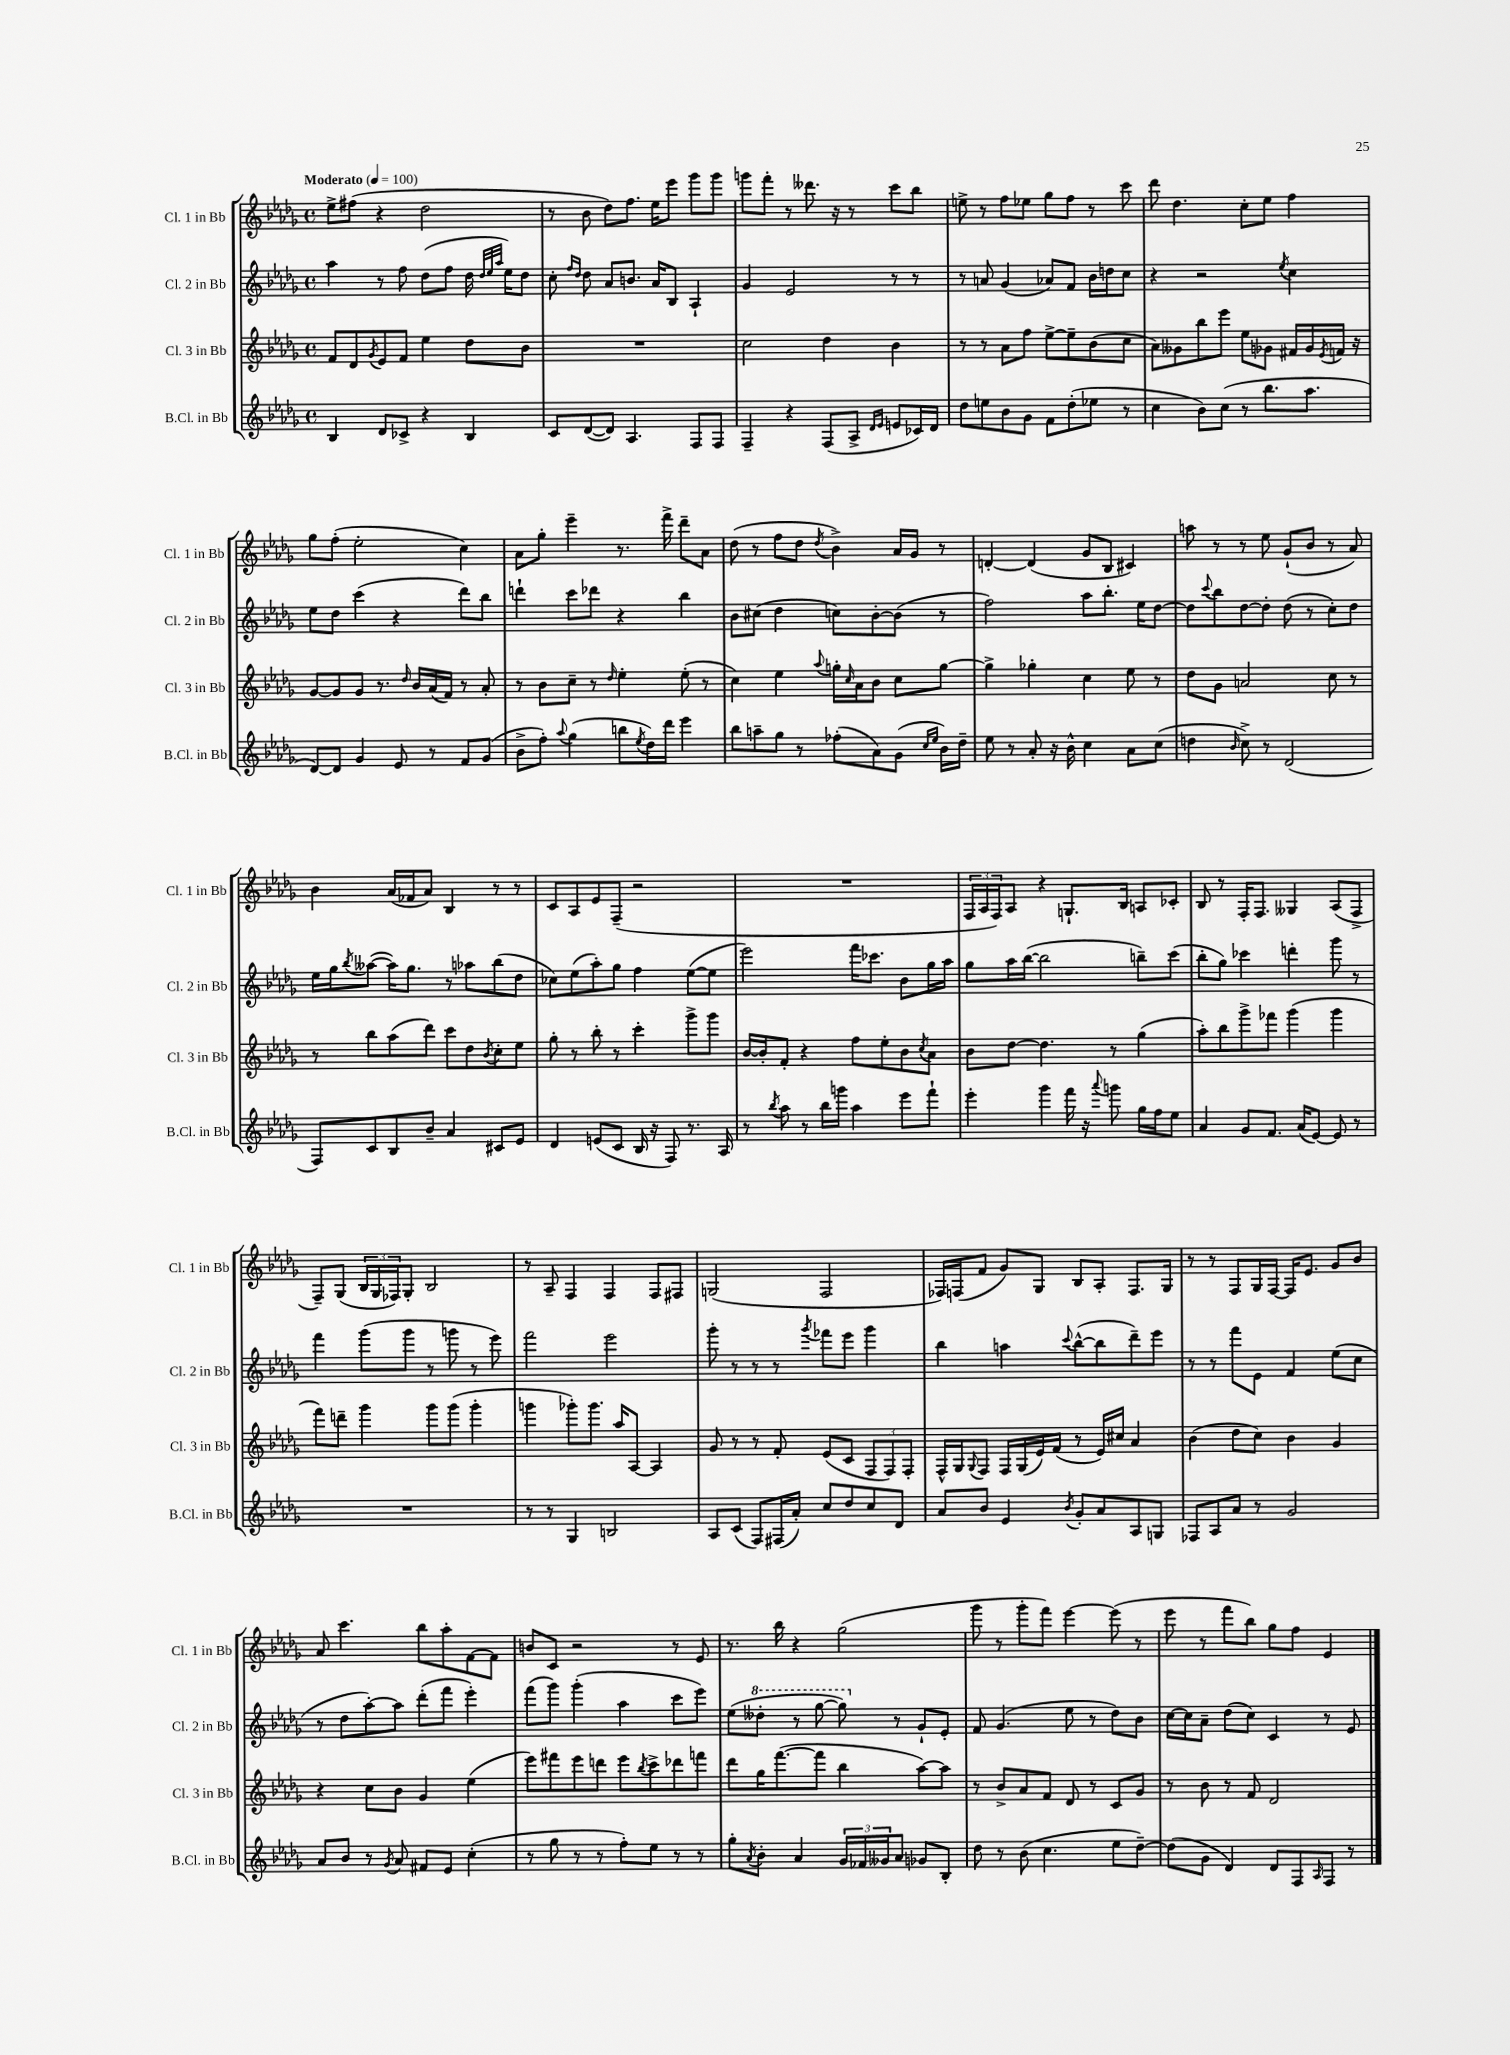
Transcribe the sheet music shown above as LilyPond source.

<<
\new StaffGroup <<
\new Staff = "s0" \with { instrumentName = "Cl. 1 in Bb" shortInstrumentName = "Cl. 1 in Bb" } {
    \clef treble \key des \major \defaultTimeSignature \time 4/4 \tempo "Moderato" 4 = 100
    ees''8-> fis''8( r4 des''2 |
    r8 bes'8 des''8) f''8. ees''16 ees'''8 ges'''8 ges'''8 |
    g'''8 f'''8-. r8 deses'''8. r16 r8 c'''8 bes''8 |
    e''8-> r8 f''8 ees''8 ges''8 f''8 r8 c'''8 |
    des'''8 des''4. c''8-. ees''8 f''4 |
    ges''8 f''8-.( ees''2-. c''4) |
    aes'8 ges''8-. ees'''4-- r8. f'''16-> des'''8-- aes'8 |
    des''8( r8 f''8 des''8 \acciaccatura { des''8 } bes'4->) aes'16 ges'16 r8 |
    d'4~-. d'4( ges'8 bes8 cis'4) |
    a''8 r8 r8 ees''8 ges'8-!( bes'8 r8 aes'8) |
    bes'4 aes'16( fes'16 aes'8) bes4 r8 r8 |
    c'8 aes8 ees'8 f8--( r2 |
    R1 |
    \tuplet 3/2 { f16 aes16 f16) } aes8 r4 g8.-! bes16 a8 ces'8-. |
    bes8 r8 f16-. f8. geses4 aes8( f8-> |
    f8--) ges8( \tuplet 3/2 { bes16 ges16 fes16) } ges8-. bes2 |
    r8 aes8-- f4 f4 f8 fis8 |
    g2( f2 |
    fes16) f16( f'8 ges'8) ges8 bes8 aes8-. f8. ges16 |
    r8 r8 f8 ges16 f16~ f16 ees'8. ges'8 bes'8 |
    aes'8 c'''4. bes''8 aes''8-. f'8~ f'8 |
    b'8 c'8 r2 r8 ees'8 |
    r8. bes''16 r4 ges''2( |
    ges'''8 r8 ges'''8-. f'''8) ees'''4~ ees'''8( r8 |
    ees'''8 r8 f'''8 bes''8) ges''8 f''8 ees'4 \bar "|." |
}
\new Staff = "s1" \with { instrumentName = "Cl. 2 in Bb" shortInstrumentName = "Cl. 2 in Bb" } {
    \clef treble \key des \major \defaultTimeSignature \time 4/4
    aes''4 r8 f''8 des''8( f''8 des''16 \grace { des''32 ees''32 aes''32 } ees''16) des''8 |
    c''8-. \grace { f''16 des''16 } des''8 aes'8 b'8. aes'16 bes8 aes4-! |
    ges'4 ees'2 r8 r8 |
    r8 a'8 ges'4( aes'8) f'8 bes'16 d''16 c''8 |
    r4 r2 \acciaccatura { ees''8 } c''4 |
    ees''8 des''8 c'''4( r4 des'''8) bes''8 |
    d'''4-! c'''8 des'''8 r4 bes''4 |
    bes'8 cis''8( des''4 c''8) bes'8~-. bes'8( r8 |
    f''2) aes''8 bes''8.-. ees''16 des''8~ |
    des''8 \appoggiatura { c'''8 } bes''8 des''8~ des''8-. des''8( r8 c''8-.) des''8 |
    ees''16 ges''16 \acciaccatura { bes''8 } aeses''8~( aeses''16) ges''8. r8 aes''8 bes''8( des''8 |
    ces''8) ees''8( aes''8-.) ges''8 f''4 ees''8~( ees''8 |
    ees'''2) f'''16 ces'''8. bes'8 ges''16 aes''16 |
    ges''8 aes''16 bes''16~( bes''2 b''8--) c'''8( |
    bes''8-. ges''8) ces'''4 d'''4-. ges'''8 r8 |
    f'''4 ges'''8( ges'''8 r8 g'''8 r8 ees'''8) |
    f'''2 ees'''2 |
    ges'''8-. r8 r8 r8 \acciaccatura { ges'''8 } fes'''8 ees'''8 ges'''4 |
    bes''4 a''4 \appoggiatura { c'''8 } bes''8~-^( bes''8 des'''8--) ees'''8 |
    r8 r8 f'''8 ees'8 f'4 ees''8( c''8 |
    r8 des''8 aes''8~-.) aes''8 des'''8-.( f'''8 ees'''4-.) |
    f'''8( ges'''8) ges'''4-.( aes''4 c'''8 ees'''8) |
    ees''8( \ottava #1 deses'''8-. r8 ges'''8~ ges'''8) \ottava #0 r8 ges'8-! ees'8-. |
    f'8 ges'4.( ees''8 r8 des''8) bes'8 |
    c''16~ c''16 aes'8-- des''8( c''8) c'4 r8 ees'8 \bar "|." |
}
\new Staff = "s2" \with { instrumentName = "Cl. 3 in Bb" shortInstrumentName = "Cl. 3 in Bb" } {
    \clef treble \key des \major \defaultTimeSignature \time 4/4
    f'8 des'8 \acciaccatura { ges'8 } ees'8 f'8 ees''4 des''8 bes'8 |
    R1 |
    c''2 des''4 bes'4 |
    r8 r8 aes'8 f''8 ees''8~-> ees''8-- bes'8( c''8 |
    aes'8) geses'8 bes''8 ees'''8 ees''8 ges'8 fis'16 ges'16 \acciaccatura { ees'8 } f'16 r16 |
    ges'8~ ges'8 ges'8 r8. \grace { des''16 } bes'16 aes'16( f'16) r8 aes'8-. |
    r8 bes'8 c''8-- r8 \grace { des''16 } ees''4-. ees''8-.( r8 |
    c''4) ees''4 \appoggiatura { aes''8 } g''16-. \grace { c''16 } aes'16 bes'8 c''8 g''8~ |
    g''4-> ges''4-. c''4 ees''8 r8 |
    des''8 ges'8 a'2 c''8 r8 |
    r8 bes''8 aes''8( des'''8) c'''8 des''8 \acciaccatura { bes'8 } c''8-. ees''8 |
    ges''8-. r8 bes''8-. r8 c'''4-. ges'''8-> ges'''8 |
    bes'16~ bes'16-. f'8-. r4 f''8 ees''8-. bes'8 \acciaccatura { c''8 } aes'8 |
    bes'8 des''8~ des''4. r8 ges''4( |
    aes''8-.) bes''8 ges'''8-> fes'''8 ges'''4( ges'''4 |
    f'''8) d'''8-- ges'''4 ges'''8 ges'''8( ges'''4-. |
    g'''4 ges'''8-.) ges'''8. aes''16 aes8~ aes4 |
    ges'8 r8 r8 f'8-. ees'8( c'8 \tuplet 3/2 { f8 f8) f8-. } |
    f16-^ ges16 \appoggiatura { ges8 } f8 f16 ges16( ees'16) f'16( r8 ees'16) cis''16 aes'4 |
    bes'4( des''8 c''8) bes'4 ges'4 |
    r4 c''8 bes'8 ges'4 ees''4( |
    ees'''8) fis'''8 ees'''8 d'''8 ees'''8 \acciaccatura { bes''8 } c'''8-> des'''8 f'''8 |
    des'''8 ges''16 f'''8.~( f'''8 bes''4 aes''8~) aes''8 |
    r8 bes'8-> aes'8 f'8 des'8 r8 c'8 ges'8 |
    r8 bes'8 r8 f'8 des'2 \bar "|." |
}
\new Staff = "s3" \with { instrumentName = "B.Cl. in Bb" shortInstrumentName = "B.Cl. in Bb" } {
    \clef treble \key des \major \defaultTimeSignature \time 4/4
    bes4 des'8 ces'8-> r4 bes4 |
    c'8 des'8~( des'8) aes4. f8 f8 |
    f4-- r4 f8( aes8-> \grace { des'16 ees'16 } e'8 ces'16) des'16 |
    des''8 e''8 bes'8 ges'8 f'8 des''8-.( ees''8 r8 |
    c''4 bes'8) c''8( r8 bes''8. aes''8. |
    des'8~) des'8 ges'4 ees'8 r8 f'8 ges'8( |
    bes'8-> f''8-.) \appoggiatura { aes''8 } ges''4( b''8 \acciaccatura { ees''8 } des''16) des'''16 ees'''4 |
    bes''8 a''8-- ges''8 r8 fes''8-.( aes'8) ges'8( \grace { c''16 ees''16 } bes'16) des''16-- |
    ees''8 r8 aes'8-. r16 bes'16-^ c''4 aes'8 c''8( |
    d''4 \grace { bes'16 } c''8->) r8 des'2( |
    f8) c'8 bes8 bes'8-- aes'4 cis'8 ees'8 |
    des'4 e'8( c'8 bes16 r16 f8) r8. aes16 |
    r8 \acciaccatura { bes''8 } aes''8 r8 bes''16 g'''16 aes''4 ees'''8 f'''8-! |
    ees'''4-. ges'''4 f'''16 r16 \appoggiatura { aes'''8 } g'''8 ges''16 f''16 ees''8 |
    aes'4 ges'8 f'8. aes'16( ees'8~) ees'8 r8 |
    R1 |
    r8 r8 ges4 b2 |
    aes8 c'8( f8) fis16( aes'16-.) c''8 des''8 c''8 des'8 |
    aes'8 bes'8 ees'4 \acciaccatura { bes'8 } ges'8-. aes'8 aes8 g8 |
    fes8 aes8 aes'8 r8 ges'2 |
    aes'8 bes'8 r8 \acciaccatura { ges'8 } aes'8 fis'8 ees'8 c''4-.( |
    r8 ges''8 r8 r8 f''8-.) ees''8 r8 r8 |
    ges''8-. \acciaccatura { aes'8 } bes'8-. aes'4 \tuplet 3/2 { ges'16 fes'16 geses'16 } aes'8 ges'8 bes8-. |
    des''8 r8 bes'8( c''4. ees''8 des''8~--) |
    des''8( ges'8 des'4) des'8 f8 \grace { aes16 } f8 r8 \bar "|." |
}
>>
>>
\layout { \context { \Score \remove "Bar_number_engraver" } }
